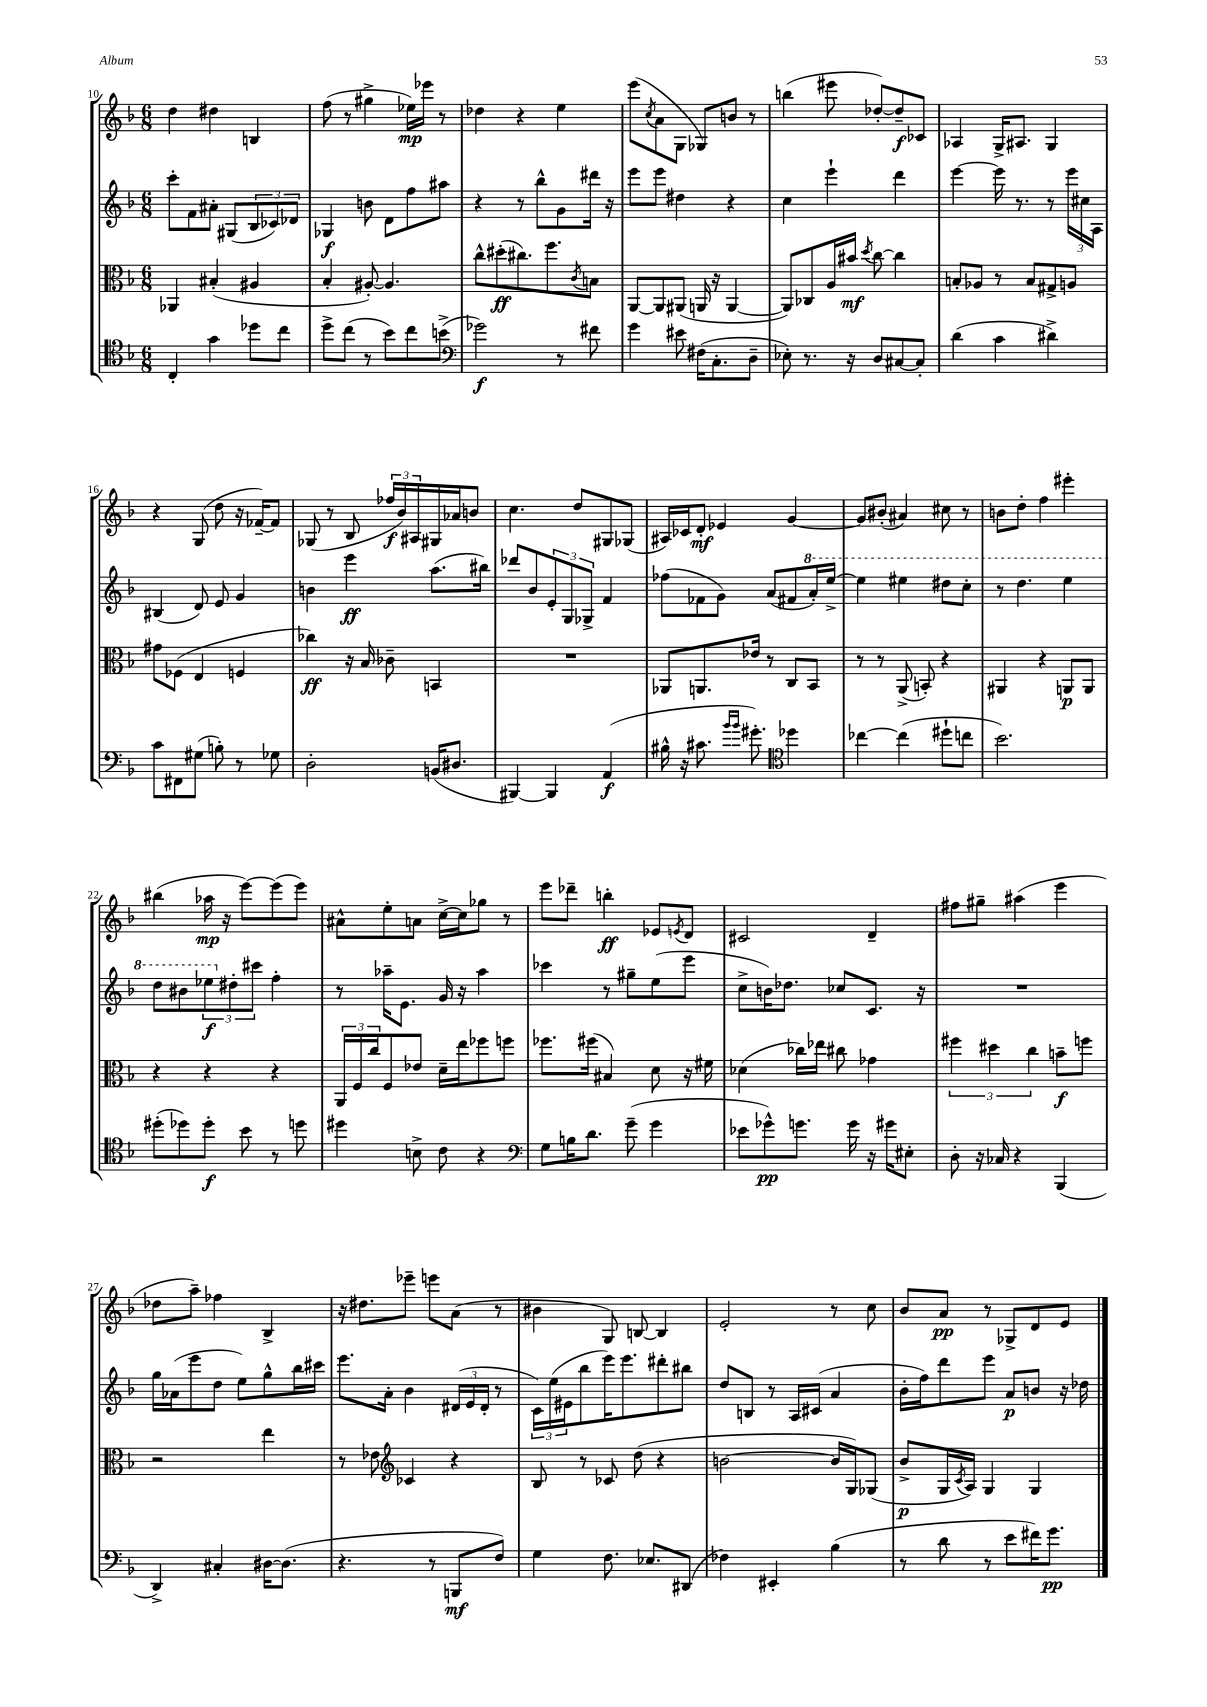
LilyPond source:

<<
\new StaffGroup <<
\new Staff = "s0" {
    \clef treble \key f \major \numericTimeSignature \time 6/8
    d''4 dis''4 b4 |
    f''8( r8 gis''4-> ees''16\mp) ees'''16 r8 |
    des''4 r4 e''4 |
    e'''8( \acciaccatura { c''8 } a'8 g8 ges8) b'8 r8 |
    b''4( eis'''8 des''8~-.) des''8--\f ces'8 |
    aes4 g16-> ais8. g4 |
    r4 g8( d''8 r16 fes'16~--) fes'8 |
    ges8( r8 bes8 \tuplet 3/2 { fes''16\f bes'16) ais16 } gis16 aes'16 b'8 |
    c''4. d''8 gis8 ges8( |
    ais16) ces'16 d'8-.\mf ees'4 g'4~ |
    g'8 bis'8-.( ais'4) cis''8 r8 |
    b'8 d''8-. f''4 eis'''4-. |
    bis''4( aes''16\mp r16 e'''8~) e'''8( e'''8) |
    ais'8-^ e''8-. a'8 c''16~-> c''16 ges''8 r8 |
    e'''8 des'''8-- b''4-.\ff ees'8 \acciaccatura { e'8 } d'8 |
    cis'2 d'4-- |
    fis''8 gis''8-- ais''4( e'''4 |
    des''8 a''8--) fes''4 bes4-> |
    r16 dis''8. ees'''8-- e'''8 a'8( r8 |
    bis'4 g8) b8~ b4 |
    e'2-. r8 c''8 |
    bes'8 a'8\pp r8 ges8-> d'8 e'8 \bar "|." |
}
\new Staff = "s1" {
    \clef treble \key f \major \numericTimeSignature \time 6/8
    c'''8-. f'8 ais'8-. gis8( \tuplet 3/2 { bes8 ces'8) des'8 } |
    ges4\f b'8 d'8 f''8 ais''8 |
    r4 r8 bes''8-^ g'8 dis'''16 r16 |
    e'''8 e'''8 dis''4 r4 |
    c''4 e'''4-! d'''4 |
    e'''4~ e'''16 r8. r8 \tuplet 3/2 { e'''16 cis''16 a16 } |
    bis4( d'8) e'8 g'4 |
    b'4 e'''4\ff a''8.( bis''16) |
    des'''8 bes'8 \tuplet 3/2 { e'8-. g8 ges8-> } f'4 |
    fes''8( fes'8 g'8) a'8( fis'8 \ottava #1 a''16-.) e'''16~-> |
    e'''4 eis'''4 dis'''8 c'''8-. |
    r8 d'''4. e'''4 |
    d'''8 bis''8 \tuplet 3/2 { ees'''8\f \ottava #0 dis''8-. cis'''8 } f''4-. |
    r8 aes''16-- e'8. g'16 r16 aes''4 |
    ces'''4 r8 gis''8-- e''8( e'''8 |
    c''8-> b'16) des''8. ces''8 c'8. r16 |
    R2. |
    g''16 aes'16( e'''8 d''8 e''8) g''8-^ bes''16 cis'''16 |
    e'''8. a'16-. bes'4 \tuplet 3/2 { dis'16( e'16 dis'16-. } r8 |
    \tuplet 3/2 { c'16) e''16( eis'16 } bes''8 e'''16) e'''8. dis'''8-. bis''8 |
    d''8 b8 r8 a16 cis'16( a'4 |
    bes'16-. f''16) d'''8 e'''8 a'8\p b'8 r16 des''16 \bar "|." |
}
\new Staff = "s2" {
    \clef alto \key f \major \numericTimeSignature \time 6/8
    aes,4 bis4-.( ais4 |
    bes4-. ais8~-.) ais4. |
    c''8-^ dis''8-.\ff( cis''8.) f''8. \acciaccatura { c'8 } b8 |
    a,8~ a,8 ais,8( a,16 r16 a,4~ |
    a,8) ces8 a16 bis'16\mf \acciaccatura { d''8 } c''8~ c''4 |
    b8-. aes8 r8 b8 gis8-> a8 |
    gis'8 fes8( e4 f4 |
    ces''4\ff) r16 bes16 ces'8-- b,4 |
    R2. |
    aes,8 a,8. ees'16 r8 c8 bes,8 |
    r8 r8 a,8->( b,8-.) r4 |
    ais,4 r4 a,8\p a,8 |
    r4 r4 r4 |
    \tuplet 3/2 { a,16 f16 c''16 } f8 ees'8 d'16-- e''16 fes''8 f''8 |
    fes''8. fis''16( bis4) d'8 r16 fis'16 |
    des'4( ces''16) ees''16 cis''8 ges'4 |
    \tuplet 3/2 { fis''4 dis''4 c''4 } b'8--\f f''8 |
    r2 e''4 |
    r8 ees'8 \clef treble ces'4 r4 |
    bes8 r8 ces'8 d''8( r4 |
    b'2~ b'16 g16) ges8( |
    bes'8->\p g16 \acciaccatura { c'8 } a16) g4 g4 \bar "|." |
}
\new Staff = "s3" {
    \clef tenor \key f \major \numericTimeSignature \time 6/8
    c4-. g'4 des''8 c''8 |
    d''8-> c''8( r8 bes'8) c''8 b'8->( |
    \clef bass ges'2\f) r8 fis'8 |
    g'4 eis'8 fis16( c8.-. d8-- |
    ees8-.) r8. r16 d8 cis8~ cis8-. |
    d'4( c'4 dis'4->) |
    c'8 fis,8 gis8( b8-.) r8 ges8 |
    d2-. b,16( dis8. |
    bis,,4~) bis,,4 a,4\f( |
    bis16-^ r16 cis'8. \grace { bes'16 bes'16 } gis'8.-.) \clef tenor des''4 |
    ces''4~ ces''4( dis''8-! c''8 |
    bes'2.) |
    dis''8-.( des''8) des''8-.\f bes'8 r8 d''8 |
    dis''4 b8-> c'8 r4 |
    \clef bass g8 b16 d'8. g'8--( g'4 |
    ees'8 ges'8-^\pp) g'8. g'16 r16 gis'16 eis8-. |
    d8-. r16 ces16 r4 bes,,4( |
    d,4->) cis4-. dis16~ dis8.( |
    r4. r8 b,,8\mf f8) |
    g4 f8. ees8. dis,8( |
    fes4) eis,4-. bes4( |
    r8 d'8 r8 e'8 fis'16) g'8.\pp \bar "|." |
}
>>
>>
\layout { \context { \Score currentBarNumber = #10 } }
